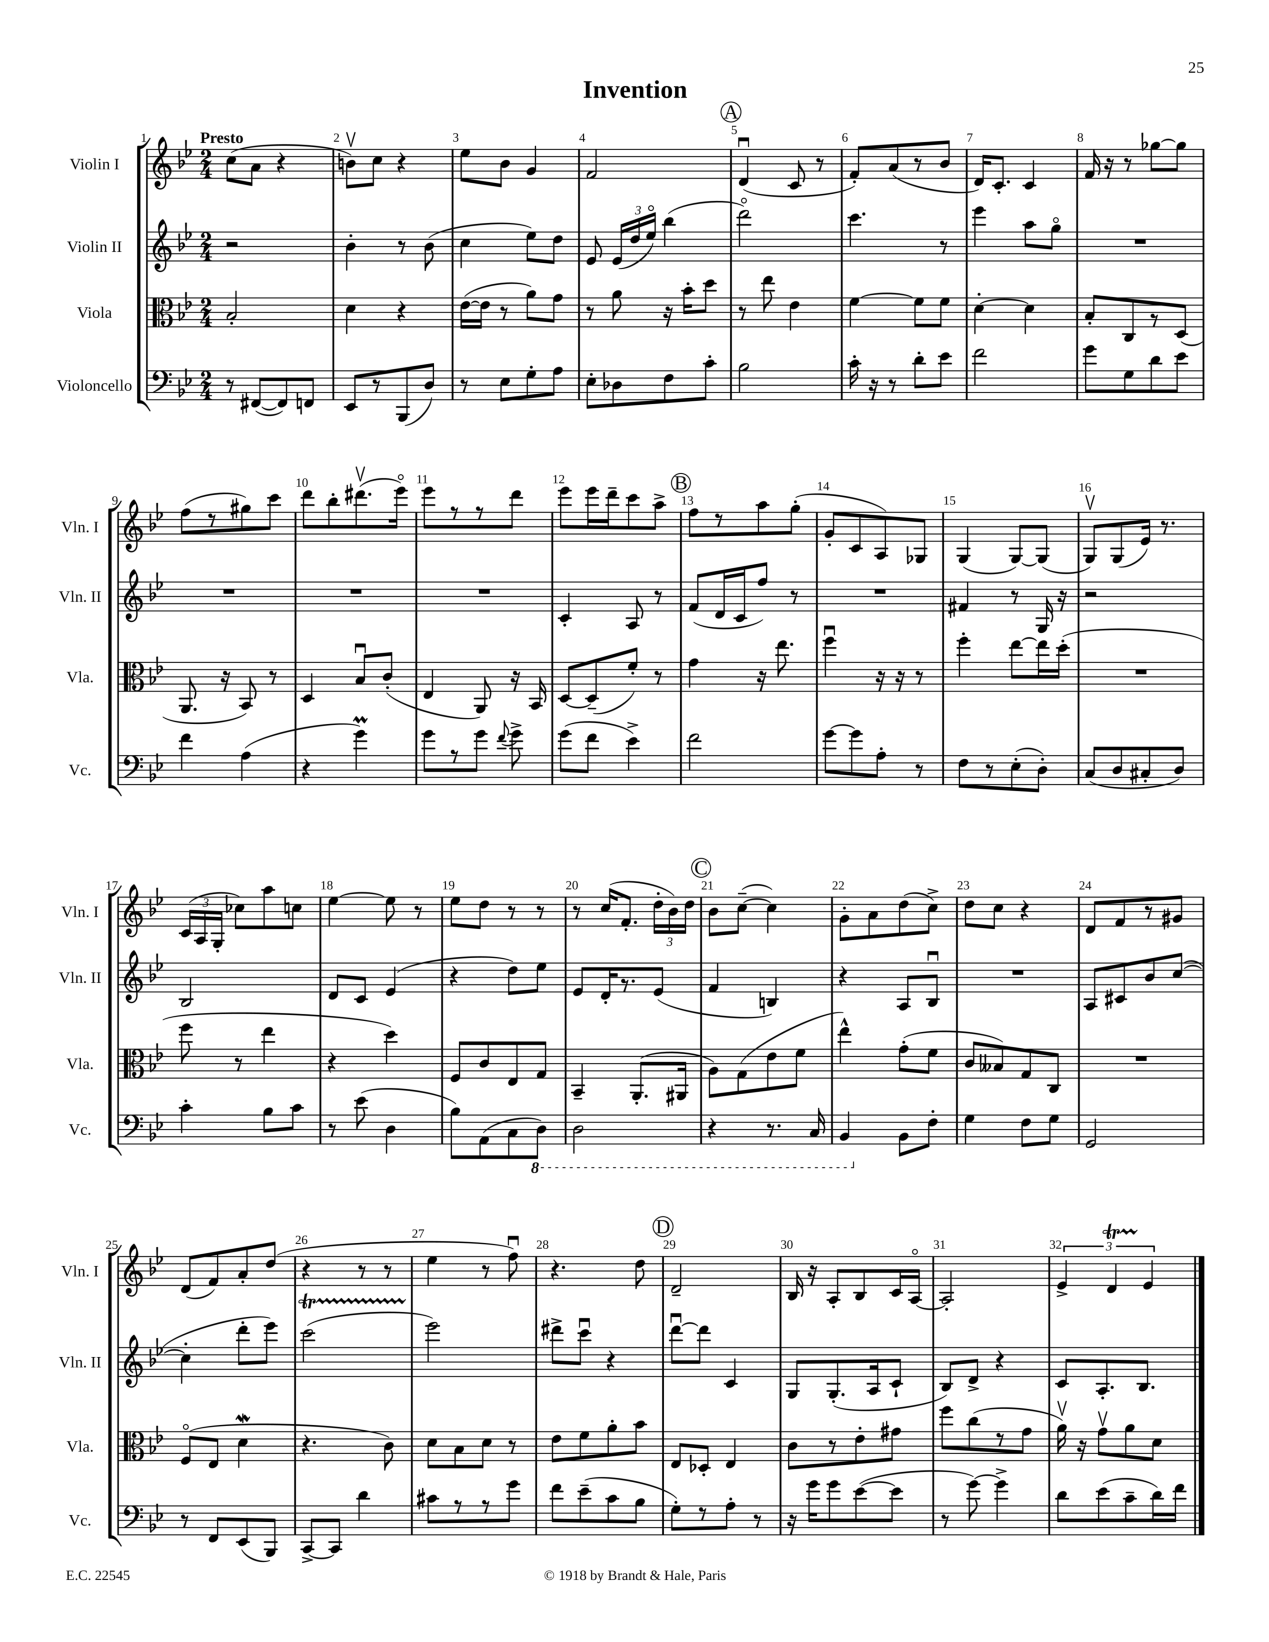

**kern	**kern	**kern	**kern
*staff4	*staff3	*staff2	*staff1
*clefF4	*clefC3	*clefG2	*clefG2
*k[b-e-]	*k[b-e-]	*k[b-e-]	*k[b-e-]
*M2/4	*M2/4	*M2/4	*M2/4
8r	2B-'/	2r	(8cc\L
([8FF#/L	.	.	8a\J
8FF#/])	.	.	4r
8FF/J	.	.	.
=	=	=	=
8EE-/L	4d\	4b-'\	8bv\L)
8r	.	.	8cc\J
(8BBB-/	4r	8r	4r
8D/J)	.	(8b-\	.
=	=	=	=
8r	([16e-\LL	4cc\	8ee-\L
.	16e-\]JJ	.	.
8E-\L	8r	.	8b-\J
8G'\	8a\L)	8ee-\L)	4g/
8A\J	8g\J	8dd\J	.
=	=	=	=
8E-'\L	8r	8e-/	2f/
8D-\	8a\	(24e-/LL	.
.	.	24dd/	.
.	.	24ee-o/JJ)	.
8F\	16r	(4bb-\	.
.	16b-'\LK	.	.
8c'\J	8dd\J	.	.
=	=	=	=
2B-\	8r	2dddo\)	(4du/
.	8ee-\	.	.
.	4e-\	.	8c/
.	.	.	8r
=	=	=	=
16c'\	[4f\	4.ccc\	8f'/L)
16r	.	.	.
8r	.	.	(8a/
8d'\L	8f\]L	.	8r
8e-\J	8f\J	8r	8b-/J
=	=	=	=
2f\	[4d'\	4eee-\	16d/LK)
.	.	.	8.c'/J
.	4d\]	8aa\L	4c/
.	.	8ggo\J	.
=	=	=	=
8g\L	8B-'/L	2r	16f/
.	.	.	16r
8G\	8C/	.	8r
8d\	8r	.	[8gg-\L
8e-\J	(8D/J	.	8gg-\]J
=	=	=	=
4f\	8.AA/	2r	(8ff\L
.	.	.	8r
.	16r	.	.
(4A\	8BB-/)	.	8gg#\)
.	8r	.	8ccc\J
=	=	=	=
4r	4D/	2r	8ddd\L
.	.	.	8bb-'\
4g\)	8B-u/L	.	(8.ddd#v\
.	(8c'/J	.	.
.	.	.	16eee-o\Jk)
=	=	=	=
8g\L	4E-/	2r	8eee-\L
8r	.	.	8r
8g\J	8AA/)	.	8r
8qqf/	.	.	.
8g^\	16r	.	8ddd\J
.	16BB-/	.	.
=	=	=	=
(8g\L	[8D/L	4c'/	8eee-\L
8f\J	(8D~/]	.	16eee-\L
.	.	.	16ddd~\J
4e-^\)	8f'/J)	8A/	8ccc\
.	8r	8r	8aa^\J
=	=	=	=
2f\	4g\	(8f/L	8ff\L
.	.	16d/L	8r
.	.	16c/J	.
.	16r	8ff/J)	8aa\
.	8.ee-\	.	.
.	.	8r	(8gg'\J
=	=	=	=
[8g\L	4ffu\	2r	8g'/L
8g\]	.	.	8c/
8A'\J	16r	.	8A/)
.	16r	.	.
8r	8r	.	8G-/J
=	=	=	=
8F\L	4ff'\	4f#/	(4G/
8r	.	.	.
(8E-'\	[8ee-\L	8r	[8G/L)
8D'\J)	16ee-\]L	16G/	(8G/]J
.	(16dd'\JJ	16r	.
=	=	=	=
(8C/L	2r	2r	8Gv/L)
8D/	.	.	(8G/
8C#'/	.	.	16e-/Jk)
.	.	.	8.r
8D/J)	.	.	.
=	=	=	=
4c'\	8ff\	2B-/	(24c/LL
.	.	.	24A/
.	.	.	24G'/JJ
.	8r	.	8cc-\L)
8B-\L	4ee-\	.	8aa\
8c\J	.	.	8cc\J
=	=	=	=
8r	4r	8d/L	[4ee-\
(8e-\	.	8c/J	.
4D\	4dd\)	(4e-/	8ee-\]
.	.	.	8r
=	=	=	=
8B-\L)	8F/L	4r	8ee-\L
(8AA\	8c/	.	8dd\J
8C\	8E-/	8dd\L)	8r
8DD\J)	8G/J	8ee-\J	8r
=	=	=	=
2DD\	4BB-~/	8e-/L	8r
.	.	16d'/K	(16cc/LK
.	.	8.r	8.f'/J
.	(8.AA'/L	.	.
.	.	(8e-/J	24dd'\LL
.	.	.	24b-\)
.	16AA#/Jk	.	.
.	.	.	24dd\JJ
=	=	=	=
4r	8A\L)	4f/	8b-\L
.	(8G\	.	([8cc~\J
8.r	8e-\	4B/)	4cc\])
.	8f\J	.	.
16CC/	.	.	.
=	=	=	=
4BBB-/	4ee-^^\)	4r	8g'\L
.	.	.	8a\
8BB-\L	(8g'\L	8A/L	(8dd\
8F'\J	8f\J	8B-u/J	8cc^\J)
=	=	=	=
4G\	8c/L	2r	8dd\L
.	8B--/)	.	8cc\J
8F\L	8G/	.	4r
8G\J	8C/J	.	.
=	=	=	=
2GG/	2r	8A/L	8d/L
.	.	8c#/	8f/
.	.	8b-/	8r
.	.	([8cc/J	8g#/J
=	=	=	=
8r	(8Fo/L	4cc'\]	(8d/L
8FF/L	8E-/J	.	8f/)
(8EE-/	4d\	8ddd'\L	8a'/
8BBB-/J)	.	8eee-\J)	(8dd/J
=	=	=	=
[8CC^/L	4.r	(2ccc\	4r
8CC/]J	.	.	.
4d\	.	.	8r
.	8c\)	.	8r
=	=	=	=
8c#\L	8d\L	2eee-\)	4ee-\
8r	8B-\	.	.
8r	8d\J	.	8r
8g\J	8r	.	8ffu\)
=	=	=	=
8f\L	8e-\L	8ddd#^\L	4.r
(8e-~\	8f\	8cccu\J	.
8c\	8a'\	4r	.
8B-\J	8b-\J	.	8dd\
=	=	=	=
8G'\L)	8E-/L	[8dddu\L	2d~/
8r	8D-'/J	8ddd\]J	.
8A'\J	4E-/	4c/	.
8r	.	.	.
=	=	=	=
16r	8c\L	8G/L	16B-/
16g\LK	.	.	16r
8g\	8r	(8.G'/	8A'/L
([8e-\	8e-'\	.	8B-/
.	.	16A/k	.
8e-\]J	8g#\J	8c`/J	16c/L
.	.	.	[16Ao/JJ
=	=	=	=
8r	8ff\L	8B-/L)	2A'/]
[8g\)	(8cc\	8d^/J	.
4g^\]	8r	4r	.
.	8g\J	.	.
=	=	=	=
8d\L	16av\)	8c/L	6e-^/
.	16r	.	.
(8e-\	8gv\L	8.A'/	.
.	.	.	6d/
8c~\	8a\	.	.
.	.	8.B-/J	.
.	.	.	6e-/
16d\L)	8d\J	.	.
16f\JJ	.	.	.
==	==	==	==
*-	*-	*-	*-
